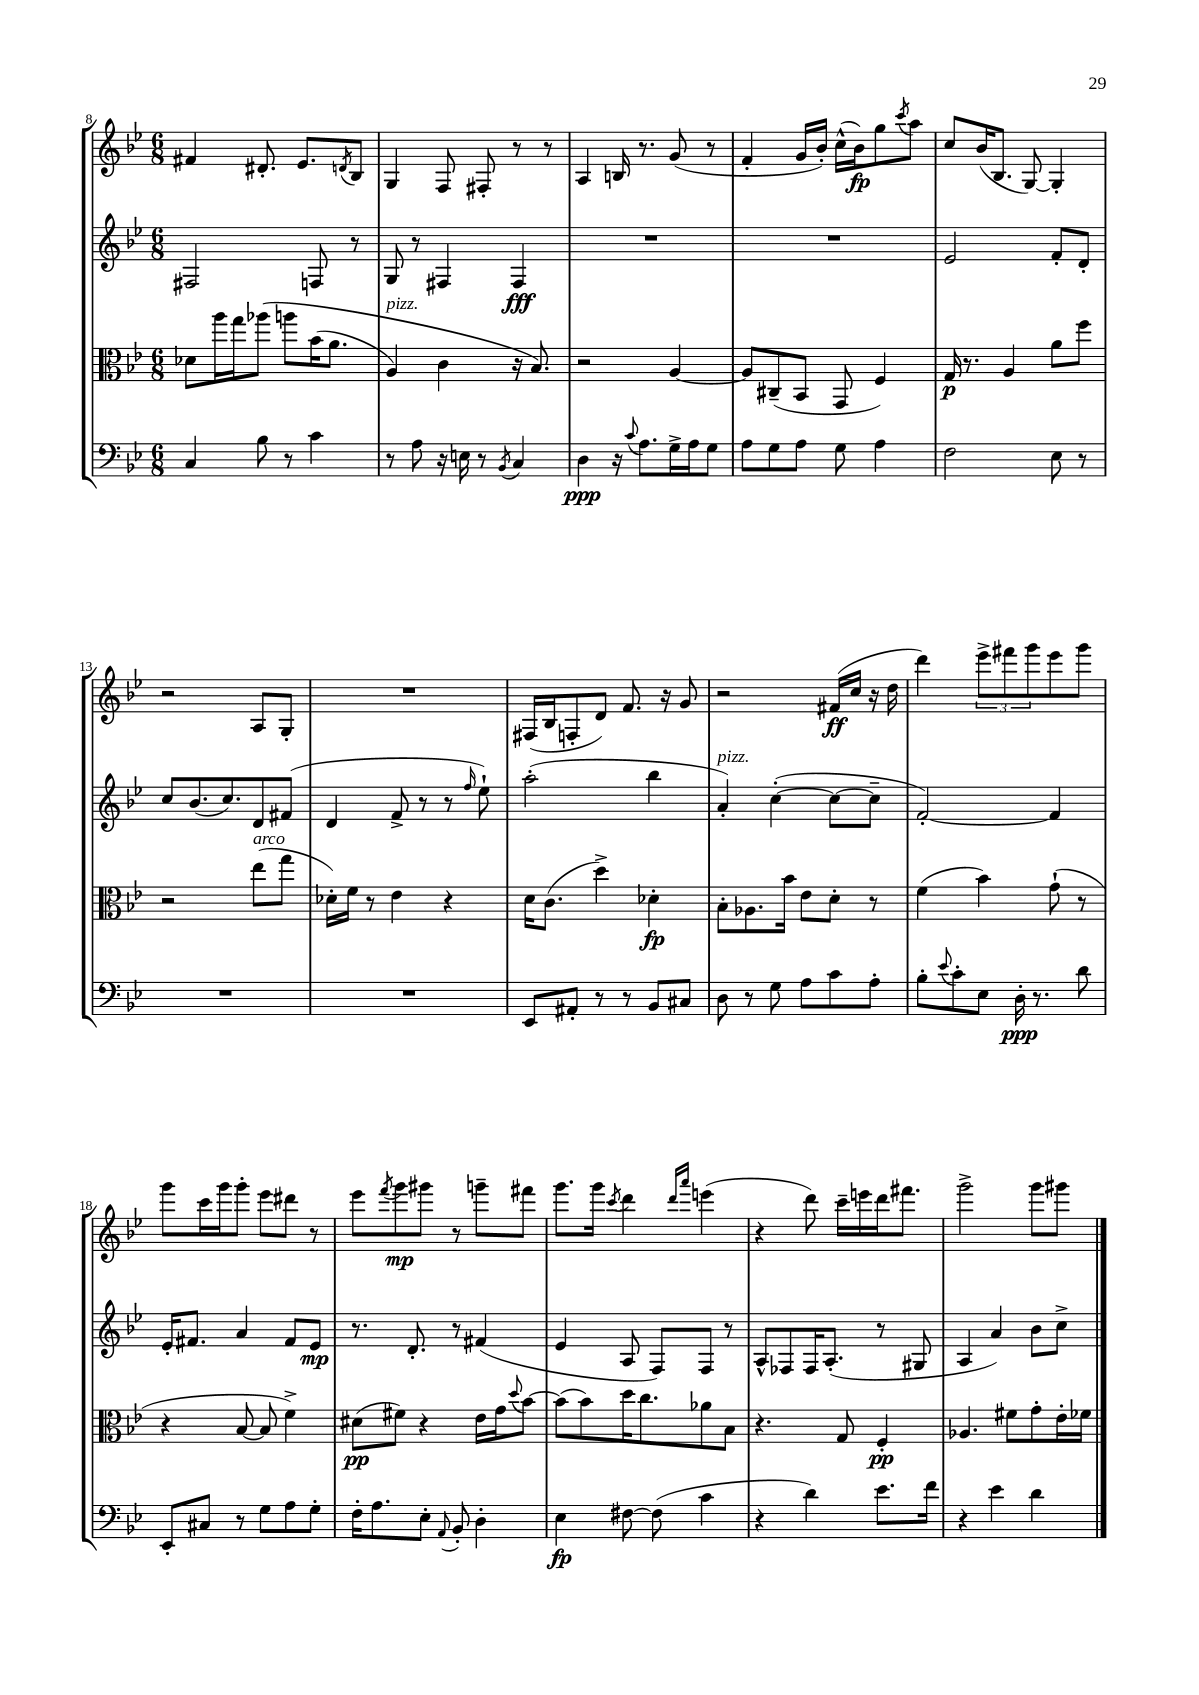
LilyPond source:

<<
\new StaffGroup <<
\new Staff = "s0" {
    \clef treble \key bes \major \numericTimeSignature \time 6/8
    fis'4 dis'8.-. ees'8. \acciaccatura { d'8 } bes8 |
    g4 f8 fis8-. r8 r8 |
    a4 b16 r8. g'8( r8 |
    f'4-. g'16 bes'16-.) c''16-^( bes'16\fp) g''8 \acciaccatura { c'''8 } a''8 |
    c''8 bes'16( bes8. g8~) g4-. |
    r2 a8 g8-. |
    R2. |
    fis16( bes16 f8-. d'8) f'8. r16 g'8 |
    r2 fis'16\ff( c''16 r16 d''16 |
    d'''4) \tuplet 3/2 { ees'''8-> fis'''8 g'''8 } ees'''8 g'''8 |
    g'''8 c'''16 g'''16 g'''8-. ees'''8 dis'''8 r8 |
    ees'''8 \acciaccatura { f'''8 } g'''8\mp gis'''8 r8 g'''8-- fis'''8 |
    g'''8. g'''16 \acciaccatura { c'''8 } d'''4 \grace { d'''16 a'''16 } e'''4( |
    r4 d'''8) c'''16-- e'''16 d'''16 fis'''8. |
    g'''2-> g'''8 gis'''8 \bar "|." |
}
\new Staff = "s1" {
    \clef treble \key bes \major \numericTimeSignature \time 6/8
    fis2 f8 r8 |
    g8 r8 fis4 fis4\fff |
    R2. |
    R2. |
    ees'2 f'8-. d'8-. |
    c''8 bes'8.( c''8.) d'8 fis'8( |
    d'4 f'8-> r8 r8 \grace { f''16 } ees''8-!) |
    a''2-.( bes''4 |
    a'4-.^\markup { \italic "pizz." }) c''4~-.( c''8~ c''8-- |
    f'2~-.) f'4 |
    ees'16-. fis'8. a'4 fis'8 ees'8\mp |
    r8. d'8.-. r8 fis'4( |
    ees'4 a8 f8) f8 r8 |
    a8-^ fes8 fes16 a8.-.( r8 gis8 |
    a4 a'4) bes'8 c''8-> \bar "|." |
}
\new Staff = "s2" {
    \clef alto \key bes \major \numericTimeSignature \time 6/8
    des'8 a''16 g''16 aes''8\( a''8 bes'16( a'8. |
    a4^\markup { \italic "pizz." }) c'4 r16 bes8.\) |
    r2 a4~ |
    a8 cis8--( bes,8 g,8 f4) |
    g16\p r8. a4 a'8 f''8 |
    r2 ees''8^\markup { \italic "arco" }( g''8 |
    des'16-.) f'16 r8 ees'4 r4 |
    d'16 c'8.( d''4->) des'4-.\fp |
    bes8-. aes8. bes'16 ees'8 d'8-. r8 |
    f'4( bes'4) g'8-!( r8 |
    r4 bes8~ bes8 f'4->) |
    dis'8\pp( fis'8) r4 ees'16 g'16 \appoggiatura { d''8 } bes'8~ |
    bes'8( bes'8) d''16 c''8. aes'8 bes8 |
    r4. g8 f4-.\pp |
    aes4. fis'8 g'8-. ees'16-. fes'16 \bar "|." |
}
\new Staff = "s3" {
    \clef bass \key bes \major \numericTimeSignature \time 6/8
    c4 bes8 r8 c'4 |
    r8 a8 r16 e16 r8 \acciaccatura { bes,8 } c4 |
    d4\ppp r16 \appoggiatura { c'8 } a8. g16-> a16 g8 |
    a8 g8 a8 g8 a4 |
    f2 ees8 r8 |
    R2. |
    R2. |
    ees,8 ais,8-. r8 r8 bes,8 cis8 |
    d8 r8 g8 a8 c'8 a8-. |
    bes8-. \appoggiatura { ees'8 } c'8-. ees8 d16-.\ppp r8. d'8 |
    ees,8-. cis8 r8 g8 a8 g8-. |
    f16-. a8. ees8-. \appoggiatura { a,8 } bes,8-. d4-. |
    ees4\fp fis8~ fis8( c'4 |
    r4 d'4) ees'8. f'16 |
    r4 ees'4 d'4 \bar "|." |
}
>>
>>
\layout { \context { \Score currentBarNumber = #8 } }
